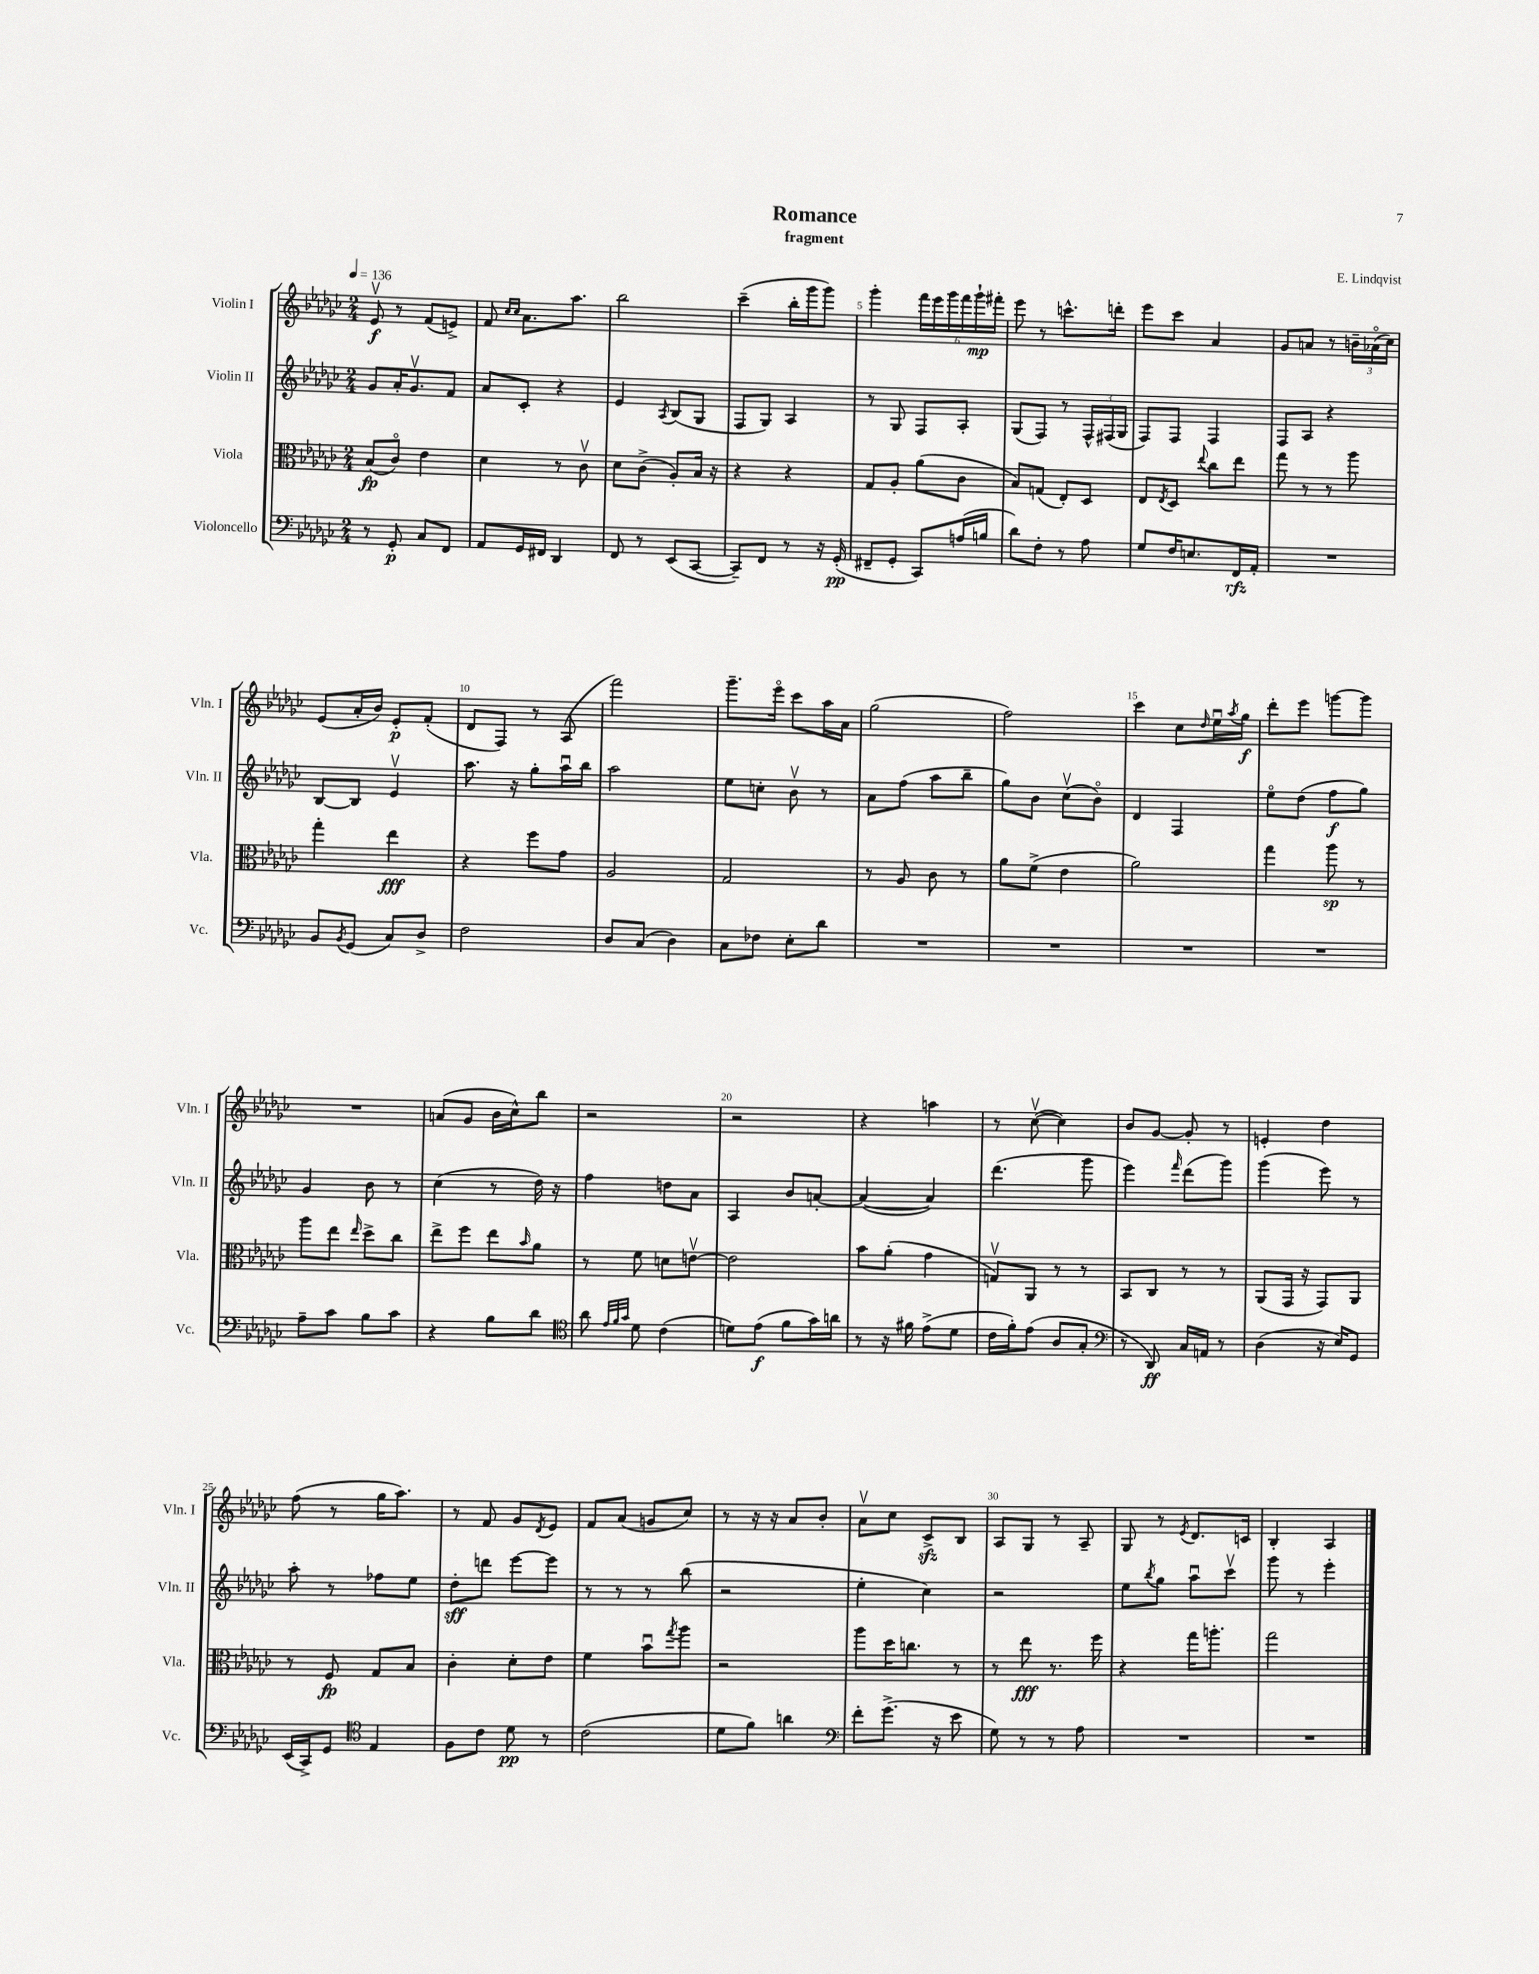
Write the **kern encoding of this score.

**kern	**dynam	**kern	**dynam	**kern	**dynam	**kern	**dynam
*part4	*part4	*part3	*part3	*part2	*part2	*part1	*part1
*staff4	*staff4	*staff3	*staff3	*staff2	*staff2	*staff1	*staff1
*I"Violoncello	*	*I"Viola	*	*I"Violin II	*	*I"Violin I	*
*I'Vc.	*	*I'Vla.	*	*I'Vln. II	*	*I'Vln. I	*
*clefF4	*	*clefC3	*	*clefG2	*	*clefG2	*
*k[b-e-a-d-g-c-]	*	*k[b-e-a-d-g-c-]	*	*k[b-e-a-d-g-c-]	*	*k[b-e-a-d-g-c-]	*
*M2/4	*	*M2/4	*	*M2/4	*	*M2/4	*
*MM136	*	*MM136	*	*MM136	*	*MM136	*
=1	=1	=1	=1	=1	=1	=1	=1
8r	.	(8B-/L	fp	8g-/L	.	8e-v/	f
8GG-'/	p	8c-/J)	.	16a-'/K	.	8r	.
.	.	.	.	8.g-v/	.	.	.
8C-/L	.	4e-\	.	.	.	(8f/L	.
8FF/J	.	.	.	8f/J	.	8en^/J)	.
=2	=2	=2	=2	=2	=2	=2	=2
8AA-/L	.	4d-\	.	8a-/L	.	8f/	.
.	.	.	.	.	.	16qqcc-/LL	.
.	.	.	.	.	.	16qqcc-/JJ	.
16GG-/L	.	.	.	8c-'/J	.	8.a-\L	.
16FF#X/JJ	.	.	.	.	.	.	.
4DD-/	.	8r	.	4r	.	.	.
.	.	.	.	.	.	8.aa-\J	.
.	.	8c-v\	.	.	.	.	.
=3	=3	=3	=3	=3	=3	=3	=3
8FF/	.	8d-\L	.	4e-/	.	2bb-\	.
8r	.	(8c-^\J	.	.	.	.	.
.	.	.	.	8qA-/	.	.	.
(8EE-/L	.	8A-'/L)	.	(8B-/L	.	.	.
[8CC-/J	.	16B-/Jk	.	8G-/J	.	.	.
.	.	16r	.	.	.	.	.
=4	=4	=4	=4	=4	=4	=4	=4
8CC-~/L])	.	4r	.	8F/L	.	(4ccc-~\	.
8FF/J	.	.	.	8G-/J)	.	.	.
8r	.	4r	.	4A-/	.	16bb-'\LL	.
.	.	.	.	.	.	16ggg-\J	.
16r	.	.	.	.	.	8ggg-\J)	.
(16GG-'/	pp	.	.	.	.	.	.
=5	=5	=5	=5	=5	=5	=5	=5
8FF#X~/L	.	8G-/L	.	8r	.	4ggg-'\	.
8GG-'/J	.	8A-'/J	.	8G-/	.	.	.
8CC-/L)	.	(8a-\L	.	8F/L	.	24fff\LL	.
.	.	.	.	.	.	24eee-\	.
.	.	.	.	.	.	24ggg-\	.
(16An/L	.	8c-\J	.	8A-'/J	.	24fff\	.
.	.	.	.	.	.	24ggg-`\	mp
16Bn/JJ	.	.	.	.	.	.	.
.	.	.	.	.	.	24fff#X'\JJ	.
=6	=6	=6	=6	=6	=6	=6	=6
8d-\L)	.	8B-/L)	.	(8G-/L	.	8eee-\	.
8F'\J	.	(8Gn/J	.	8F/J)	.	8r	.
8r	.	8E-'/L)	.	8r	.	8.cccn^^\L	.
8A-\	.	8D-/J	.	24F^^/LL	.	.	.
.	.	.	.	(24F#X/	.	.	.
.	.	.	.	.	.	16dddn'\Jk	.
.	.	.	.	24G-/JJ	.	.	.
=7	=7	=7	=7	=7	=7	=7	=7
8G-/L	.	8E-/L	.	8F/L)	.	8eee-\L	.
.	.	8qE-/	.	.	.	.	.
16F/K	.	8D-/J	.	8F/J	.	8ccc-\J	.
8.En/	.	.	.	.	.	.	.
.	.	8qqee-/	.	.	.	.	.
.	.	8cc-\L	.	4F/	.	4a-/	.
16FF/L	rfz	8ee-\J	.	.	.	.	.
16AA-'/JJ	.	.	.	.	.	.	.
=8	=8	=8	=8	=8	=8	=8	=8
2r	.	8gg-\	.	8F/L	.	8g-/L	.
.	.	8r	.	8A-/J	.	8an/J	.
.	.	8r	.	4r	.	8r	.
.	.	8aa-\	.	.	.	24bn~\LL	.
.	.	.	.	.	.	(24a-X\	.
.	.	.	.	.	.	24cc-\JJ)	.
!!LO:LB:g=z
=9	=9	=9	=9	=9	=9	=9	=9
8BB-/L	.	4gg-'\	.	[8B-/L	.	(8e-/L	.
8qBB-/	.	.	.	.	.	.	.
(8GG-/J	.	.	.	8B-/J]	.	16a-'/L	.
.	.	.	.	.	.	16b-/JJ)	.
8C-/L)	.	4ee-\	fff	4e-v/	.	8e-'/L	p
8D-^/J	.	.	.	.	.	(8f'/J	.
=10	=10	=10	=10	=10	=10	=10	=10
2F\	.	4r	.	8.aa-\	.	8d-/L	.
.	.	.	.	.	.	8F/J)	.
.	.	.	.	16r	.	.	.
.	.	8ff\L	.	8gg-'\L	.	8r	.
.	.	8g-\J	.	16aa-u\L	.	(8A-/	.
.	.	.	.	16bb-\JJ	.	.	.
=11	=11	=11	=11	=11	=11	=11	=11
8D-/L	.	2A-/	.	2aa-\	.	2fff\)	.
(8C-/J	.	.	.	.	.	.	.
4D-\)	.	.	.	.	.	.	.
=12	=12	=12	=12	=12	=12	=12	=12
8C-\L	.	2G-/	.	8ee-\L	.	8.ggg-~\L	.
8F-X\J	.	.	.	8ccn'\J	.	.	.
.	.	.	.	.	.	16eee-\Jk	.
8E-'\L	.	.	.	8b-v\	.	8ccc-\L	.
8d-\J	.	.	.	8r	.	16aa-\L	.
.	.	.	.	.	.	16a-\JJ	.
=13	=13	=13	=13	=13	=13	=13	=13
2r	.	8r	.	8a-\L	.	(2gg-\	.
.	.	8A-/	.	(8ff\J	.	.	.
.	.	8c-\	.	8aa-\L	.	.	.
.	.	8r	.	8bb-~\J	.	.	.
=14	=14	=14	=14	=14	=14	=14	=14
2r	.	8a-\L	.	8gg-\L)	.	2ff\)	.
.	.	(8f^\J	.	8b-\J	.	.	.
.	.	4e-\	.	(8cc-v\L	.	.	.
.	.	.	.	8b-\J)	.	.	.
=15	=15	=15	=15	=15	=15	=15	=15
2r	.	2a-\)	.	4d-/	.	4ccc-\	.
.	.	.	.	4F/	.	8cc-\L	.
.	.	.	.	.	.	16qqdd-/	.
.	.	.	.	.	.	16ee-u\L	.
.	.	.	.	.	.	8qaa-/	.
.	.	.	.	.	.	16gg-\JJ	f
=16	=16	=16	=16	=16	=16	=16	=16
2r	.	4gg-\	.	8ee-\L	.	8ddd-'\L	.
.	.	.	.	(8dd-\J	.	8eee-\J	.
.	.	8aa-\	sp	8ff\L	f	[8gggn\L	.
.	.	8r	.	8gg-\J)	.	8ggg\J]	.
!!LO:LB:g=z
=17	=17	=17	=17	=17	=17	=17	=17
8A-~\L	.	8aa-\L	.	4g-/	.	2r	.
8c-\J	.	8ee-\J	.	.	.	.	.
.	.	16qqee-/	.	.	.	.	.
8B-\L	.	8dd-^\L	.	8b-\	.	.	.
8c-\J	.	8cc-\J	.	8r	.	.	.
=18	=18	=18	=18	=18	=18	=18	=18
4r	.	8ee-^\L	.	(4cc-\	.	(8an/L	.
.	.	8ff\J	.	.	.	8g-/J	.
8B-\L	.	8ee-\L	.	8r	.	16b-\LL	.
.	.	.	.	.	.	16cc-^^\J)	.
.	.	16qqb-/	.	.	.	.	.
8d-\J	.	8a-\J	.	16dd-\)	.	8bb-\J	.
.	.	.	.	16r	.	.	.
=19	=19	=19	=19	=19	=19	=19	=19
*clefC4	*	*	*	*	*	*	*
8a-\	.	8r	.	4ff\	.	2r	.
32qqe-/LLL	.	.	.	.	.	.	.
32qqf/	.	.	.	.	.	.	.
32qqg-/JJJ	.	.	.	.	.	.	.
8d-\	.	8f\	.	.	.	.	.
(4c-\	.	8dn\L	.	8ddn\L	.	.	.
.	.	[8env\J	.	8a-\J	.	.	.
=20	=20	=20	=20	=20	=20	=20	=20
8dn\L)	.	2e\]	.	4A-/	.	2r	.
(8e-\J	f	.	.	.	.	.	.
8f\L	.	.	.	8b-/L	.	.	.
16g-\L)	.	.	.	[8an'/J	.	.	.
16an\JJ	.	.	.	.	.	.	.
=21	=21	=21	=21	=21	=21	=21	=21
8r	.	8b-\L	.	(4a/_	.	4r	.
16r	.	(8a-'\J	.	.	.	.	.
16f#X\	.	.	.	.	.	.	.
(8e-^\L	.	4g-\	.	4a/])	.	4aan\	.
8d-\J	.	.	.	.	.	.	.
=22	=22	=22	=22	=22	=22	=22	=22
16c-\LL	.	8Gnv/L)	.	(4.ddd-\	.	8r	.
16f'\J)	.	.	.	.	.	.	.
(8e-\J	.	8AA-/J	.	.	.	([8cc-v\	.
8A-/L	.	8r	.	.	.	4cc-\])	.
8G-'/J	.	8r	.	8ggg-\	.	.	.
=23	=23	=23	=23	=23	=23	=23	=23
*clefF4	*	*	*	*	*	*	*
8r	.	8BB-/L	.	4eee-\)	.	8b-/L	.
8DD-/)	ff	8C-/J	.	.	.	[8g-/J	.
.	.	.	.	16qqfff/	.	.	.
16C-/LL	.	8r	.	(8ddd-\L	.	8g-'/]	.
16AAn/JJ	.	.	.	.	.	.	.
8r	.	8r	.	8ggg-\J)	.	8r	.
=24	=24	=24	=24	=24	=24	=24	=24
(4D-\	.	(8AA-/L	.	(4ggg-\	.	4en'/	.
.	.	16GG-/Jk	.	.	.	.	.
.	.	16r	.	.	.	.	.
16r	.	8GG-/L)	.	8eee-\)	.	4dd-\	.
16E-/KL)	.	.	.	.	.	.	.
8GG-/J	.	8AA-/J	.	8r	.	.	.
!!LO:LB:g=z
=25	=25	=25	=25	=25	=25	=25	=25
(16EE-/LL	.	8r	.	8aa-'\	.	(8ff\	.
16CC-^/J)	.	.	.	.	.	.	.
8GG-/J	.	8F/	fp	8r	.	8r	.
*clefC4	*	*	*	*	*	*	*
4E-/	.	8G-/L	.	8ff-X\L	.	16gg-\KL	.
.	.	.	.	.	.	8.aa-\J)	.
.	.	8B-/J	.	8ee-\J	.	.	.
=26	=26	=26	=26	=26	=26	=26	=26
8F\L	.	4c-'\	.	8dd-'\L	sff	8r	.
8c-\J	.	.	.	8dddn\J	.	8f/	.
8d-\	pp	8d-'\L	.	[8eee-\L	.	8g-/L	.
.	.	.	.	.	.	8qd-/	.
8r	.	8e-\J	.	8eee-\J]	.	8e-/J	.
=27	=27	=27	=27	=27	=27	=27	=27
(2c-\	.	4f\	.	8r	.	8f/L	.
.	.	.	.	8r	.	(8a-/J	.
.	.	8b-u\L	.	8r	.	8gn/L	.
.	.	8qgg-/	.	.	.	.	.
.	.	8aa-\J	.	(8bb-\	.	8cc-/J)	.
=28	=28	=28	=28	=28	=28	=28	=28
8d-\L	.	2r	.	2r	.	8r	.
8f\J)	.	.	.	.	.	16r	.
.	.	.	.	.	.	16r	.
4an\	.	.	.	.	.	8a-/L	.
.	.	.	.	.	.	8b-'/J	.
=29	=29	=29	=29	=29	=29	=29	=29
*clefF4	*	*	*	*	*	*	*
8f'\L	.	8aa-\L	.	4ee-'\	.	8a-v\L	.
(8.g-^\J	.	16dd-\K	.	.	.	8cc-\J	.
.	.	8.ccn\J	.	.	.	.	.
.	.	.	.	4cc-\)	.	8c-zz^/L	.
16r	.	.	.	.	.	.	.
8e-\	.	8r	.	.	.	8B-/J	.
=30	=30	=30	=30	=30	=30	=30	=30
8G-\)	.	8r	.	2r	.	8A-/L	.
8r	.	8ee-\	fff	.	.	8G-/J	.
8r	.	8.r	.	.	.	8r	.
8A-\	.	.	.	.	.	8A-~/	.
.	.	16ff\	.	.	.	.	.
=31	=31	=31	=31	=31	=31	=31	=31
2r	.	4r	.	8ee-\L	.	8G-/	.
.	.	.	.	8qbb-/	.	.	.
.	.	.	.	8gg-\J	.	8r	.
.	.	.	.	.	.	8qe-/	.
.	.	16gg-\KL	.	8aa-u\L	.	8.d-/L	.
.	.	8.aan'\J	.	.	.	.	.
.	.	.	.	8ccc-v\J	.	.	.
.	.	.	.	.	.	16cn/Jk	.
=32	=32	=32	=32	=32	=32	=32	=32
2r	.	2gg-\	.	8ggg-\	.	4B-'/	.
.	.	.	.	8r	.	.	.
.	.	.	.	4eee-'\	.	4A-/	.
==	==	==	==	==	==	==	==
*-	*-	*-	*-	*-	*-	*-	*-
